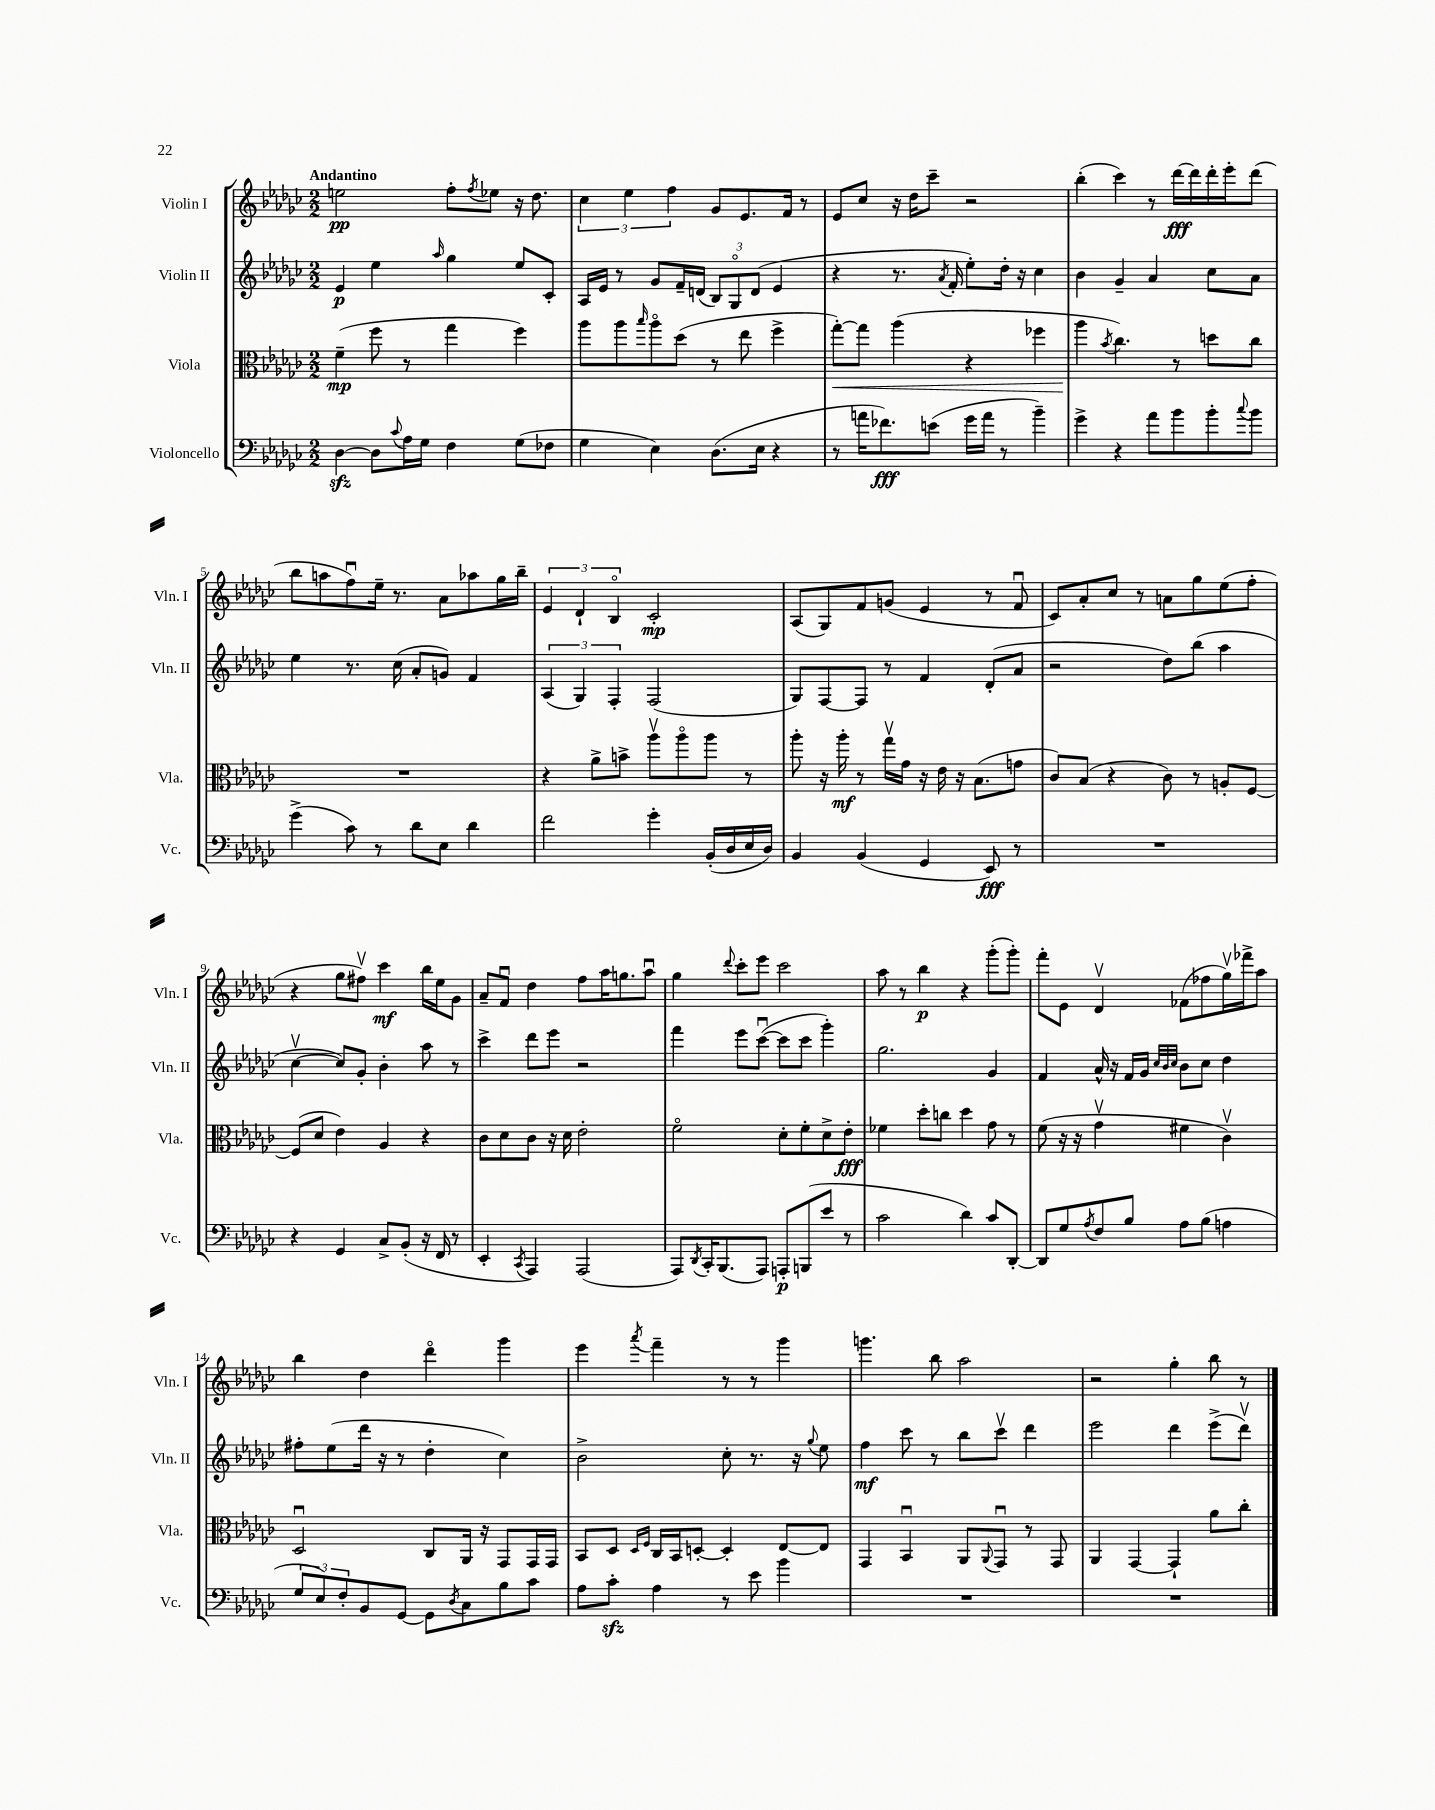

**kern	**kern	**kern	**kern
*staff4	*staff3	*staff2	*staff1
*clefF4	*clefC3	*clefG2	*clefG2
*k[b-e-a-d-g-c-]	*k[b-e-a-d-g-c-]	*k[b-e-a-d-g-c-]	*k[b-e-a-d-g-c-]
*M2/2	*M2/2	*M2/2	*M2/2
[4D-\	(4f~\	4e-/	2ee\
8D-\]L	8ff\	4ee-\	.
8qqc-/	.	.	.
16A-\L	8r	.	.
16G-\JJ	.	.	.
.	.	16qqaa-/	.
4F\	4gg-\	4gg-\	8ff'\L
.	.	.	8qff/
.	.	.	8ee-\J
(8G-\L	4ff\)	8ee-/L	16r
.	.	.	8.dd-\
8F-\J	.	8c-'/J	.
=	=	=	=
4G-\	8aa-\L	16A-/LL	6cc-\
.	.	16e-/JJ	.
.	8aa-\	8r	.
.	.	.	6ee-\
.	16qqbb-/	.	.
4E-\)	8aa-o\	8g-/L	.
.	.	.	6ff\
.	(8dd-\J	16f~/L	.
.	.	(16d/JJ	.
(8.D-\L	8r	12B-/L)	8g-/L
.	.	12G-o/	.
.	8ee-\	.	8.e-/
.	.	(12d/J	.
16E-\Jk	.	.	.
4r	4ff^\	4e-/	.
.	.	.	16f/Jk
.	.	.	8r
=	=	=	=
8r	[8gg-'\L)	4r	8e-/L
16a\LK	8gg-\]J	.	8cc-/J
8.f-\)	.	.	.
.	(4aa-\	8.r	16r
.	.	.	16dd-\LK
(8e\J	.	.	8ccc-~\J
.	.	8qa-/	.
.	.	16f'/	.
16g-\LL	4r	8ee-'\L)	2r
16a\JJ	.	.	.
8r	.	16dd-'\Jk	.
.	.	16r	.
4b-~\)	4ff-\	4cc-\	.
=	=	=	=
4g-^\	4aa-\	4b-\	(4bb-'\
.	8qb-/	.	.
4r	4.cc-\)	4g-~/	4ccc-\)
8a-\L	.	4a-/	8r
8b-\	8r	.	[16ddd-\LL
.	.	.	16ddd-\]
8b-'\	8dd\L	8cc-\L	16ddd-'\
.	.	.	16eee-'\J
8qqcc-/	.	.	.
8b-\J	8cc-\J	8a-\J	(8ddd-\J
=	=	=	=
(4g-^\	1r	4ee-\	8bb-\L
.	.	.	8aa\
8c-\)	.	8.r	8ffu\)
8r	.	.	16ee-~\Jk
.	.	(16cc-\	8.r
8d-\L	.	8a-'/L	.
8E-\J	.	8g/J)	8a-\L
4d-\	.	4f/	8aa-\
.	.	.	16gg-\L
.	.	.	16bb-~\JJ
=	=	=	=
2f\	4r	(6A-/	6e-/
.	.	6G-/)	6d-`/
.	8a-^\L	.	.
.	.	6F'/	6B-o/
.	8b^\J	.	.
4g-'\	8aa-v\L	(2F/	2c-'/
.	8aa-o\	.	.
(16BB-'/LL	8aa-\J	.	.
16D-/	.	.	.
16E-/	8r	.	.
16D-/JJ)	.	.	.
=	=	=	=
4BB-/	8aa-'\	8G-/L)	(8A-/L
.	16r	[8F/	8G-/)
.	16aa-'\	.	.
(4BB-/	8r	8F/]J	8f/
.	16gg-v\LL	8r	(8g/J
.	16g-\JJ	.	.
4GG-/	16r	4f/	4e-/
.	16e-\	.	.
.	16r	.	.
.	(8.B-\L	.	.
8EE-/)	.	(8d-'/L	8r
8r	8g\J	8a-/J	8fu/
=	=	=	=
1r	8c-/L)	2r	8c-/L)
.	(8B-/J	.	8a-'/
.	4r	.	8cc-/J
.	.	.	8r
.	8c-\)	8dd-\L)	8a\L
.	8r	(8bb-\J	8gg-\
.	8A'/L	4aa-\	(8ee-\
.	[8F/J	.	8ff'\J
=	=	=	=
4r	(8F/]L	[4cc-v\	4r
.	8d-/J	.	.
4GG-/	4e-\)	8cc-/]L)	8gg-\L
.	.	8g-'/J	8ff#v\J)
8C-^/L	4A-/	4b-'\	4ccc-\
(8BB-'/J	.	.	.
16r	4r	8aa-\	16bb-\LL
16FF/	.	.	16ee-\J
8r	.	8r	8g-\J
=	=	=	=
4EE-'/	8c-\L	4ccc-^\	8a-~/L
.	8d-\	.	8fu/J
8qCC-/	.	.	.
4AAA-/)	8c-\J	8ddd-\L	4dd-\
.	16r	8eee-\J	.
.	16d-\	.	.
(2AAA-/	2e-'\	2r	8ff\L
.	.	.	16aa-\K
.	.	.	8.gg\
.	.	.	8aa-u\J
=	=	=	=
8AAA-/L)	2fo\	4fff\	4gg-\
8qDD-/	.	.	.
16CC-'/K	.	.	.
(8.BBB-/	.	.	.
.	.	.	8qqddd-/
.	.	8eee-\L	8ccc-'\L
8AAA-/J)	.	([8ccc-u\J	8eee-\J
8AAA'/L	8d-'\L	8ccc-\]L	2ccc-\
(8BBB/	8f'\	8ccc-\J	.
8e-/J	8d-^\	4ggg-'\)	.
8r	8e-'\J	.	.
=	=	=	=
2c-\	4f-\	2.gg-\	8aa-\
.	.	.	8r
.	8dd-'\L	.	4bb-\
.	8cc\J	.	.
4d-\)	4dd-\	.	4r
8c-/L	8g-\	4g-/	(8ggg-'\L
[8DD-'/J	8r	.	8ggg-'\J)
=	=	=	=
8DD-/]L	(8f\	4f/	8fff'\L
8G-/	16r	.	8e-\J
.	16r	.	.
8qA-/	.	.	.
8F/	4g-v\	16a-^^/	4d-v/
.	.	16r	.
8B-/J	.	16f/LL	.
.	.	16g-/JJ	.
.	.	32qqcc-/LLL	.
.	.	32qqb-/	.
.	.	32qqcc-/JJJ	.
8A-\L	4f#\	8b-\L	(8f-\L
(8B-\J	.	8cc-\J	8ff-\
4A\	4c-v\)	4dd-\	16gg-v\L)
.	.	.	16fff-^\J
.	.	.	8aa-\J
=	=	=	=
12G-/L	2D-u/	8ff#'\L	4bb-\
12E-/)	.	.	.
.	.	(8ee-\	.
12F'/	.	.	.
8BB-/	.	16ddd-\Jk	4dd-\
.	.	16r	.
[8GG-/J	.	8r	.
8GG-\]L	8C-/L	4dd-'\	4ddd-o\
8qD-/	.	.	.
8C-\	16AA-/Jk	.	.
.	16r	.	.
8B-\	8GG-/L	4cc-\)	4ggg-\
8c-\J	16GG-/L	.	.
.	16GG-/JJ	.	.
=	=	=	=
8A-\L	8BB-/L	2b-^\	4eee-\
8c-'\J	8D-/J	.	.
.	16qqD-/LL	.	.
.	16qqF/JJ	.	8qaaa-/
4A-\	16C-/LL	.	4fff~\
.	16BB-/J	.	.
.	[8D'/J	.	.
8r	4D'/]	8cc-'\	8r
8e-\	.	8.r	8r
4b-\	[8E-/L	.	4ggg-\
.	.	16r	.
.	.	8qqgg-/	.
.	8E-/]J	8ee-\	.
=	=	=	=
1r	4GG-/	4ff\	4.ggg\
.	4BB-u/	8ccc-\	.
.	.	8r	8bb-\
.	8AA-/L	8bb-\L	2aa-\
.	8qqAA-/	.	.
.	8GG-u/J	8ccc-v\J	.
.	8r	4ddd-\	.
.	8GG-/	.	.
=	=	=	=
1r	4AA-/	2eee-\	2r
.	[4GG-/	.	.
.	4GG-`/]	4ddd-\	4gg-'\
.	8a-\L	(8eee-^\L	8bb-\
.	8cc-'\J	8ddd-v\J)	8r
==	==	==	==
*-	*-	*-	*-
